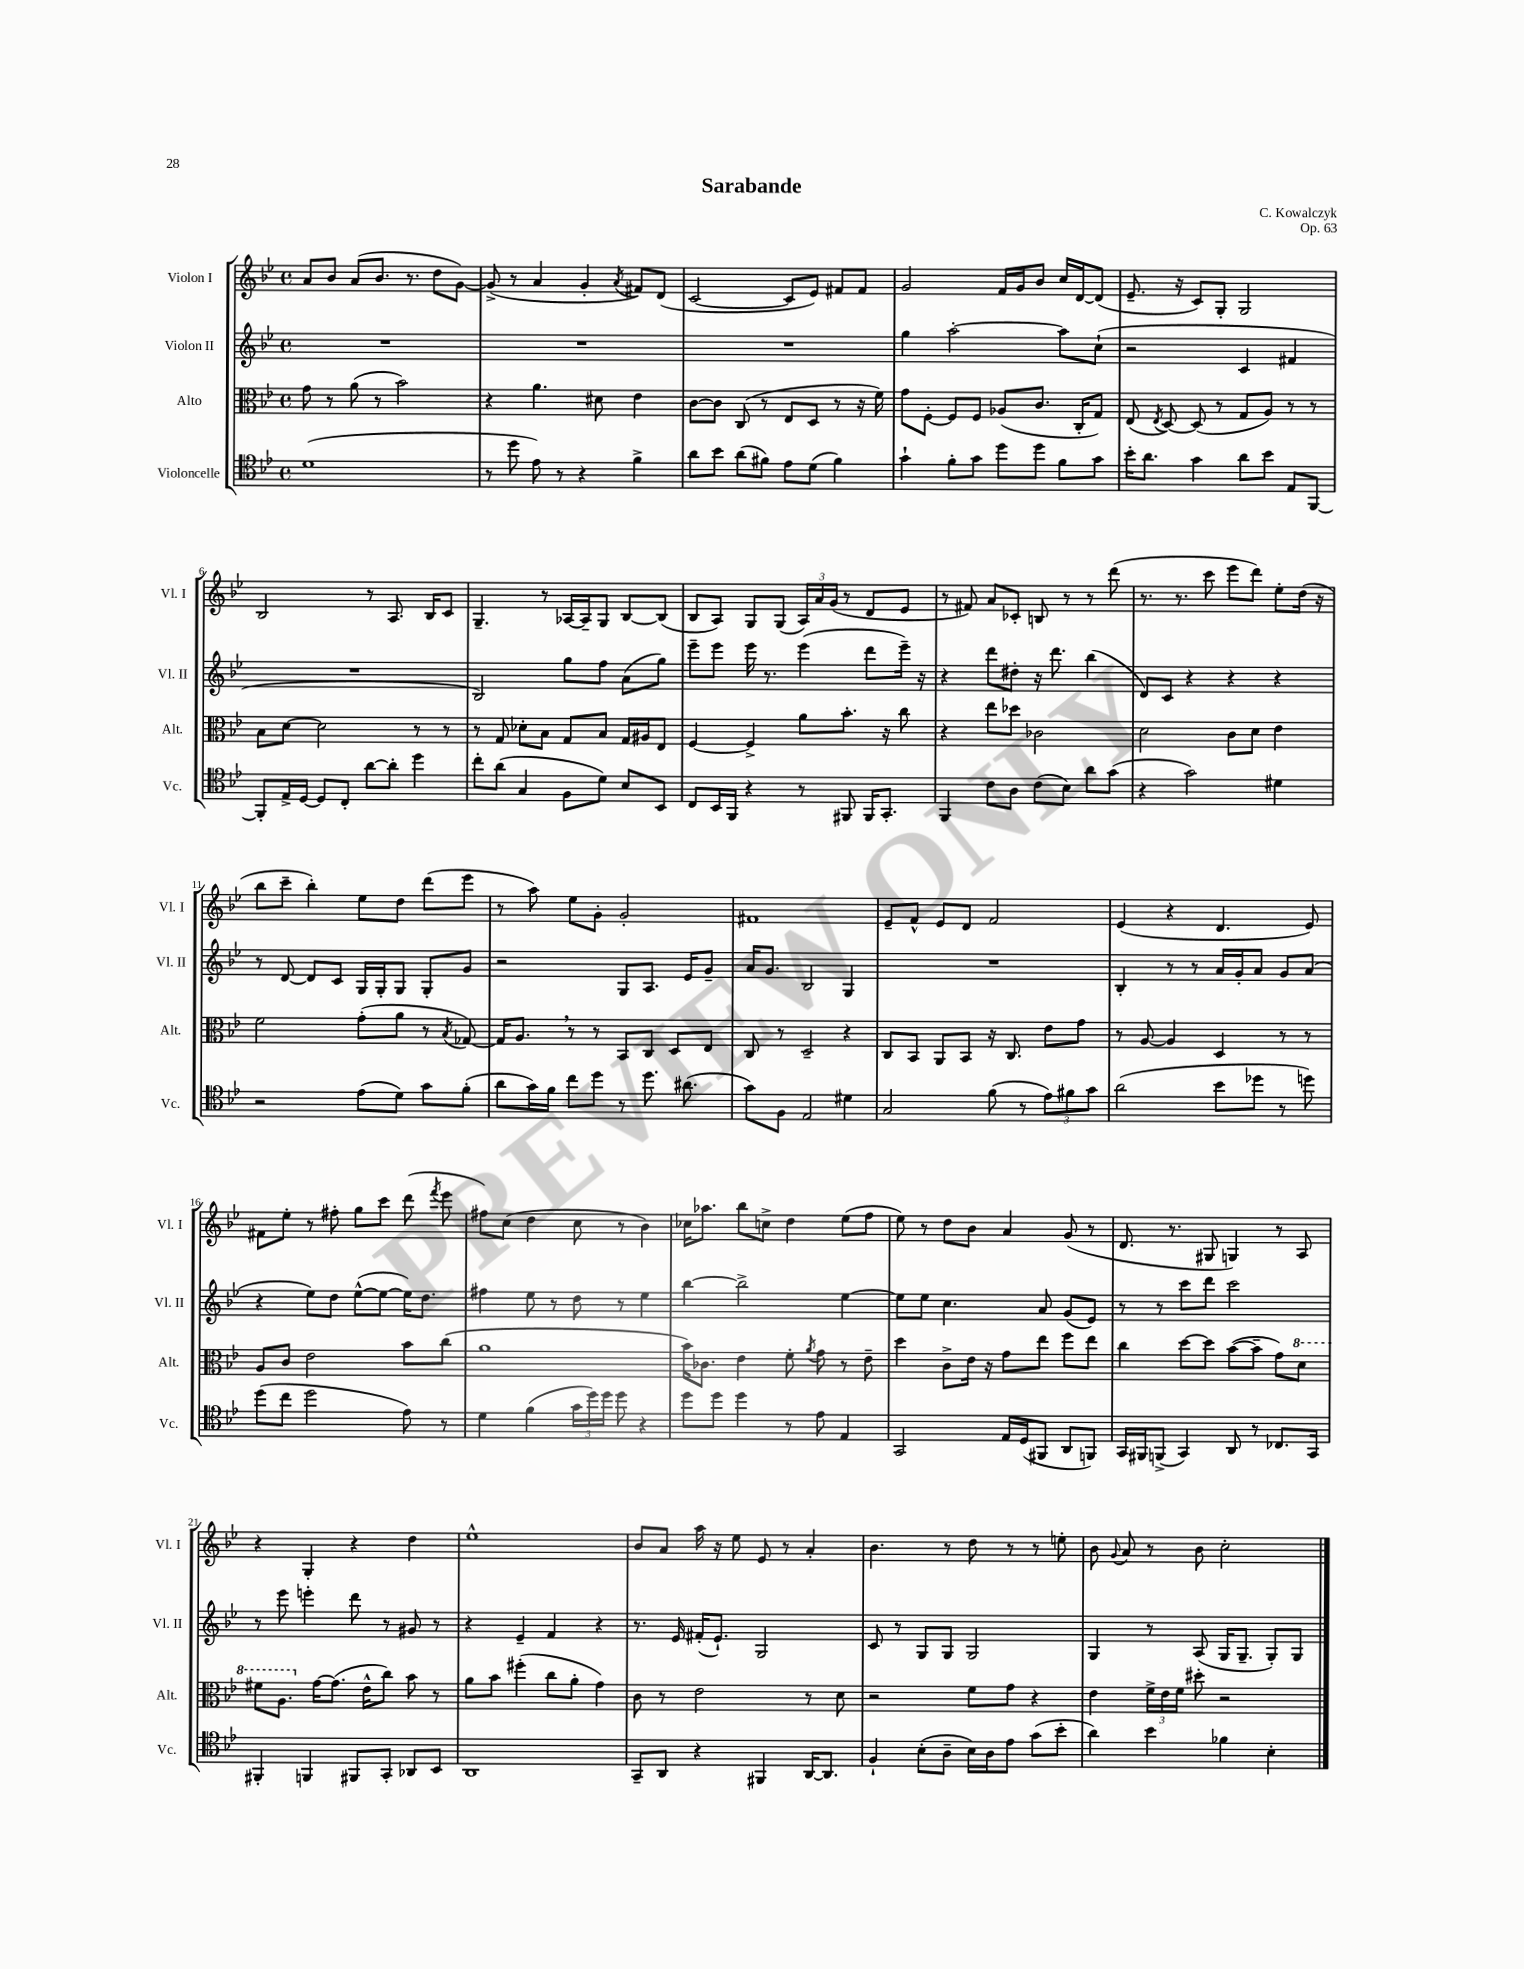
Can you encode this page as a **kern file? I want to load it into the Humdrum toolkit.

**kern	**kern	**kern	**kern
*part4	*part3	*part2	*part1
*staff4	*staff3	*staff2	*staff1
*I"Violoncelle	*I"Alto	*I"Violon II	*I"Violon I
*I'Vc.	*I'Alt.	*I'Vl. II	*I'Vl. I
*clefC4	*clefC3	*clefG2	*clefG2
*k[b-e-]	*k[b-e-]	*k[b-e-]	*k[b-e-]
*M4/4	*M4/4	*M4/4	*M4/4
*met(c)	*met(c)	*met(c)	*met(c)
=1	=1	=1	=1
(1d	8g\	1r	8a/L
.	8r	.	8b-/J
.	(8a\	.	(8a/L
.	8r	.	8.b-/J
.	2b-\)	.	.
.	.	.	8.r
.	.	.	8dd\L
.	.	.	[8g\J)
=2	=2	=2	=2
8r	4r	1r	(8g^/]
8dd\	.	.	8r
8e-\)	4.a\	.	4a/
8r	.	.	.
4r	.	.	4g'/
.	8d#X\	.	.
.	.	.	8qa/
4f^\	4e-\	.	8f#X/L)
.	.	.	(8d/J
=3	=3	=3	=3
8a\L	[8c\L	1r	[2c/
8b-\J	8c\J]	.	.
(8a\L	(8C/	.	.
8f#X\J)	8r	.	.
8e-\L	8E-/L	.	8c/L]
(8d\J	8D/J	.	8e-/J)
4f#\)	8r	.	8f#X/L
.	16r	.	8f#/J
.	16f\)	.	.
=4	=4	=4	=4
4g`\	8g\L	4gg\	2g/
.	[8F'\J	.	.
8f'\L	8F/L]	[2aa'\	.
8g\J	8F/J	.	.
8dd\L	(8A-X/L	.	16f/LL
.	.	.	16g/J
8dd\J	8.c/J	.	8b-/J
8f\L	.	8aa\L]	16cc/LL
.	16C'/KL	.	[16d/J
8g\J	8G/J)	(8cc`\J	(8d/J]
=5	=5	=5	=5
16b-'\KL	(8E-/	2r	8.e-~/
8.a\J	.	.	.
.	8qE-/	.	.
.	[8D/)	.	.
.	.	.	16r
4g\	(8D/]	.	8c/L)
.	8r	.	8G'/J
8a\L	8G/L	4c/	2G/
8b-\J	8A/J)	.	.
8E-/L	8r	4f#X/	.
[8FF/J	8r	.	.
!!LO:LB:g=z
=6	=6	=6	=6
8FF'/L]	8B-\L	1r	2B-/
16E-^/L	[8d\J	.	.
[16D/JJ	.	.	.
8D/L]	2d\]	.	.
8C'/J	.	.	.
[8a\L	.	.	8r
8a'\J]	.	.	8.A/
4dd\	8r	.	.
.	.	.	16B-/KL
.	8r	.	8c/J
=7	=7	=7	=7
8cc'\L	8r	2B-/)	4.G~/
(8a\J	8G/	.	.
4G/	8d-X'\L	.	.
.	8B-\J	.	8r
8F\L	8G/L	8gg\L	[16A-X/LL
.	.	.	16A-~/J]
8d\J)	8B-/J	8ff\J	8G/J
8B-/L	16G/LL	(8a\L	[8B-/L
.	16A#X/J	.	.
8BB-/J	8E-/J	8gg\J)	(8B-/J]
=8	=8	=8	=8
8C/L	[4F/	8eee-~\L	8B-/L
16BB-/L	.	8eee-\J	8A/J)
16FF/JJ	.	.	.
4r	4F^/]	16eee-\	8G/L
.	.	8.r	.
.	.	.	(8G/J
8r	8a\L	(4eee-\	24A/LL)
.	.	.	24a/
.	.	.	(24g/JJ
8FF#X/	8.b-'\J	.	8r
16FF#/KL	.	8ddd\L	8d/L
8.GG'/J	16r	.	.
.	8cc\	16eee-~\Jk)	8e-/J
.	.	16r	.
=9	=9	=9	=9
4FF/	4r	4r	8r
.	.	.	8f#X/)
8c\L	8ee-\L	8ddd\L	8a/L
8A\J	8dd-X\J	8dd#X'\J	8c-X'/J
(8c\L	2c-X\	16r	8Bn/
.	.	8.ddd\	.
8B-\J)	.	.	8r
8a\L	.	(4bb-\	8r
(8g\J	.	.	(8ddd\
=10	=10	=10	=10
4r	2d\	8d/L)	8.r
.	.	8c/J	.
.	.	.	8.r
2g\)	.	4r	.
.	.	.	8ccc\
.	8c\L	4r	8eee-\L
.	8d\J	.	8ddd\J)
4d#X\	4e-\	4r	8ee-'\L
.	.	.	(16dd\Jk
.	.	.	16r
!!LO:LB:g=z
=11	=11	=11	=11
2r	2f\	8r	8bb-\L
.	.	[8d/	8ccc~\J
.	.	8d/L]	4bb-'\)
.	.	8c/J	.
(8e-\L	(8g'\L	16G/LL	8ee-\L
.	.	16G'/J	.
8d\J)	8a\J	8G/J	8dd\J
8g\L	8r	8G'/L	(8ddd\L
.	8qB-/	.	.
(8f'\J	[8G-X/)	8g/J	8eee-\J
=12	=12	=12	=12
8a\L	16G-/KL]	2r	8r
.	8.A,/J	.	.
16g\L)	.	.	8aa\)
16f\JJ	.	.	.
8cc\L	8r	.	8ee-\L
8dd\J	8r	.	8g'\J
8r	8BB-/L	8G/L	2g'/
8.dd\	8C/J	8.A/J	.
.	8D/L	.	.
(8.a#X\	.	16e-/KL	.
.	8E-/J	8g~/J	.
=13	=13	=13	=13
8g\L)	8C/	16a/KL	1f#X
.	.	8.g/J	.
8F\J	8r	.	.
2E-/	2D~/	2B-/	.
4d#X\	4r	4G/	.
=14	=14	=14	=14
2G/	8C/L	1r	8e-~/L
.	8BB-/J	.	8f^^/J
.	8AA/L	.	8e-/L
.	8BB-/J	.	8d/J
(8f\	16r	.	2f/
.	8.C/	.	.
8r	.	.	.
12e-\L)	8e-\L	.	.
12f#X\	.	.	.
.	8g\J	.	.
12g\J	.	.	.
=15	=15	=15	=15
(2a\	8r	4B-'/	(4e-/
.	[8A/	.	.
.	4A/]	8r	4r
.	.	8r	.
8b-\L	4D/	16a/LL	4.d/
.	.	16g'/J	.
8dd-X\J	.	8a/J	.
8r	8r	8g/L	.
8ddn\)	8r	(8a/J	8e-/)
!!LO:LB:g=z
=16	=16	=16	=16
(8dd\L	8A/L	4r	8f#X\L
8cc\J	8c/J	.	8ee-'\J
2dd\	2e-\	8ee-\L)	8r
.	.	8dd\J	8ff#X'\
.	.	([8ee-^^\L	8gg\L
.	.	8ee-\J_	8ccc\J
8e-\)	8b-\L	16ee-\KL])	(8ddd\
.	.	8.dd\J	.
.	.	.	8qfff/
8r	(8cc\J	.	8eee-\
=17	=17	=17	=17
4d\	1a	4ff#X\	8ff#X\L)
.	.	.	(8cc\J
(4f\	.	8ee-\	4dd\
.	.	8r	.
24g\LL	.	8dd\	8cc\
24dd\)	.	.	.
24dd\JJ	.	.	.
8dd\	.	8r	8r
4r	.	4ee-\	4b-\)
=18	=18	=18	=18
8dd\L	16b-\KL)	[4bb-\	16cc-X\KL
.	8.c-X\J	.	8.aa-X\J
8dd\J	.	.	.
4dd\	4e-\	2bb-^\]	8bb-\L
.	.	.	8ccn^\J
8r	8f'\	.	4dd\
.	8qa/	.	.
8e-\	8g\	.	.
4E-/	8r	[4ee-\	(8ee-\L
.	8e-~\	.	8ff\J
=19	=19	=19	=19
2GG/	4dd\	8ee-\L]	8ee-\)
.	.	8ee-\J	8r
.	8c^\L	4.cc\	8dd\L
.	16e-\Jk	.	8b-\J
.	16r	.	.
16E-/LL	8g\L	.	4a/
(16D/J	.	.	.
8FF#X/J	8ee-\J	8a/	.
8AA/L	8ff\L	(8g/L	(8g/
8FFn/J)	8ee-\J	8e-/J)	8r
=20	=20	=20	=20
16GG/LL	4cc\	8r	8.d/
16FF#X/J	.	.	.
(8FFn^/J	.	8r	.
.	.	.	8.r
4GG/)	[8dd\L	8ccc\L	.
.	8dd\J]	8ddd\J	8G#X/
8AA/	([8b-\L	2ccc\	4Gn/)
8r	8b-~\J]	.	.
8.C-X/L	8g\L)	.	8r
*	*8va	*	*
.	8dd\J	.	8A/
16GG/Jk	.	.	.
!!LO:LB:g=z
=21	=21	=21	=21
4FF#X'/	8ff#X\L	8r	4r
.	8.a\J	8eee-\	.
4FFn/	.	4eeen'\	4G'/
*	*X8va	*	*
.	[16g\KL	.	.
.	(8.g\J]	.	.
8FF#X/L	.	8ddd\	4r
.	16e-^^\KL	.	.
8GG'/J	8cc\J)	8r	.
8AA-X/L	8b-\	8g#X/	4dd\
8BB-/J	8r	8r	.
=22	=22	=22	=22
1AA	8a\L	4r	1ee-^^
.	8b-\J	.	.
.	(4ff#X'\	4e-~/	.
.	8cc\L	4f/	.
.	8a'\J	.	.
.	4g\)	4r	.
=23	=23	=23	=23
8GG~/L	8c\	8.r	8b-/L
8AA/J	8r	.	8a/J
.	.	16e-/	.
4r	2e-\	(16f#X'/KL	16aa\
.	.	8.e-`/J)	16r
.	.	.	8ee-\
4FF#X/	.	2G/	8e-/
.	.	.	8r
[16AA/KL	8r	.	4a'/
8.AA/J]	.	.	.
.	8d\	.	.
=24	=24	=24	=24
4F`/	2r	8c/	4.b-\
.	.	8r	.
(8B-'\L	.	8G/L	.
8A~\J	.	8G/J	8r
16B-\LL)	8f\L	2G/	8dd\
16A\J	.	.	.
8e-\J	8g\J	.	8r
(8g\L	4r	.	8r
8b-'\J	.	.	8een'\
=25	=25	=25	=25
4a\)	4e-\	4G/	8b-\
.	.	.	8qqg/
.	.	.	8a/
4b-\	24f^\LL	8r	8r
.	24e-\	.	.
.	24f\JJ	.	.
.	8dd#X'\	(8A/	8b-\
4f-X\	2r	16G/KL	2cc'\
.	.	8.G~/J	.
4B-'\	.	8G'/L)	.
.	.	8G/J	.
==	==	==	==
*-	*-	*-	*-
